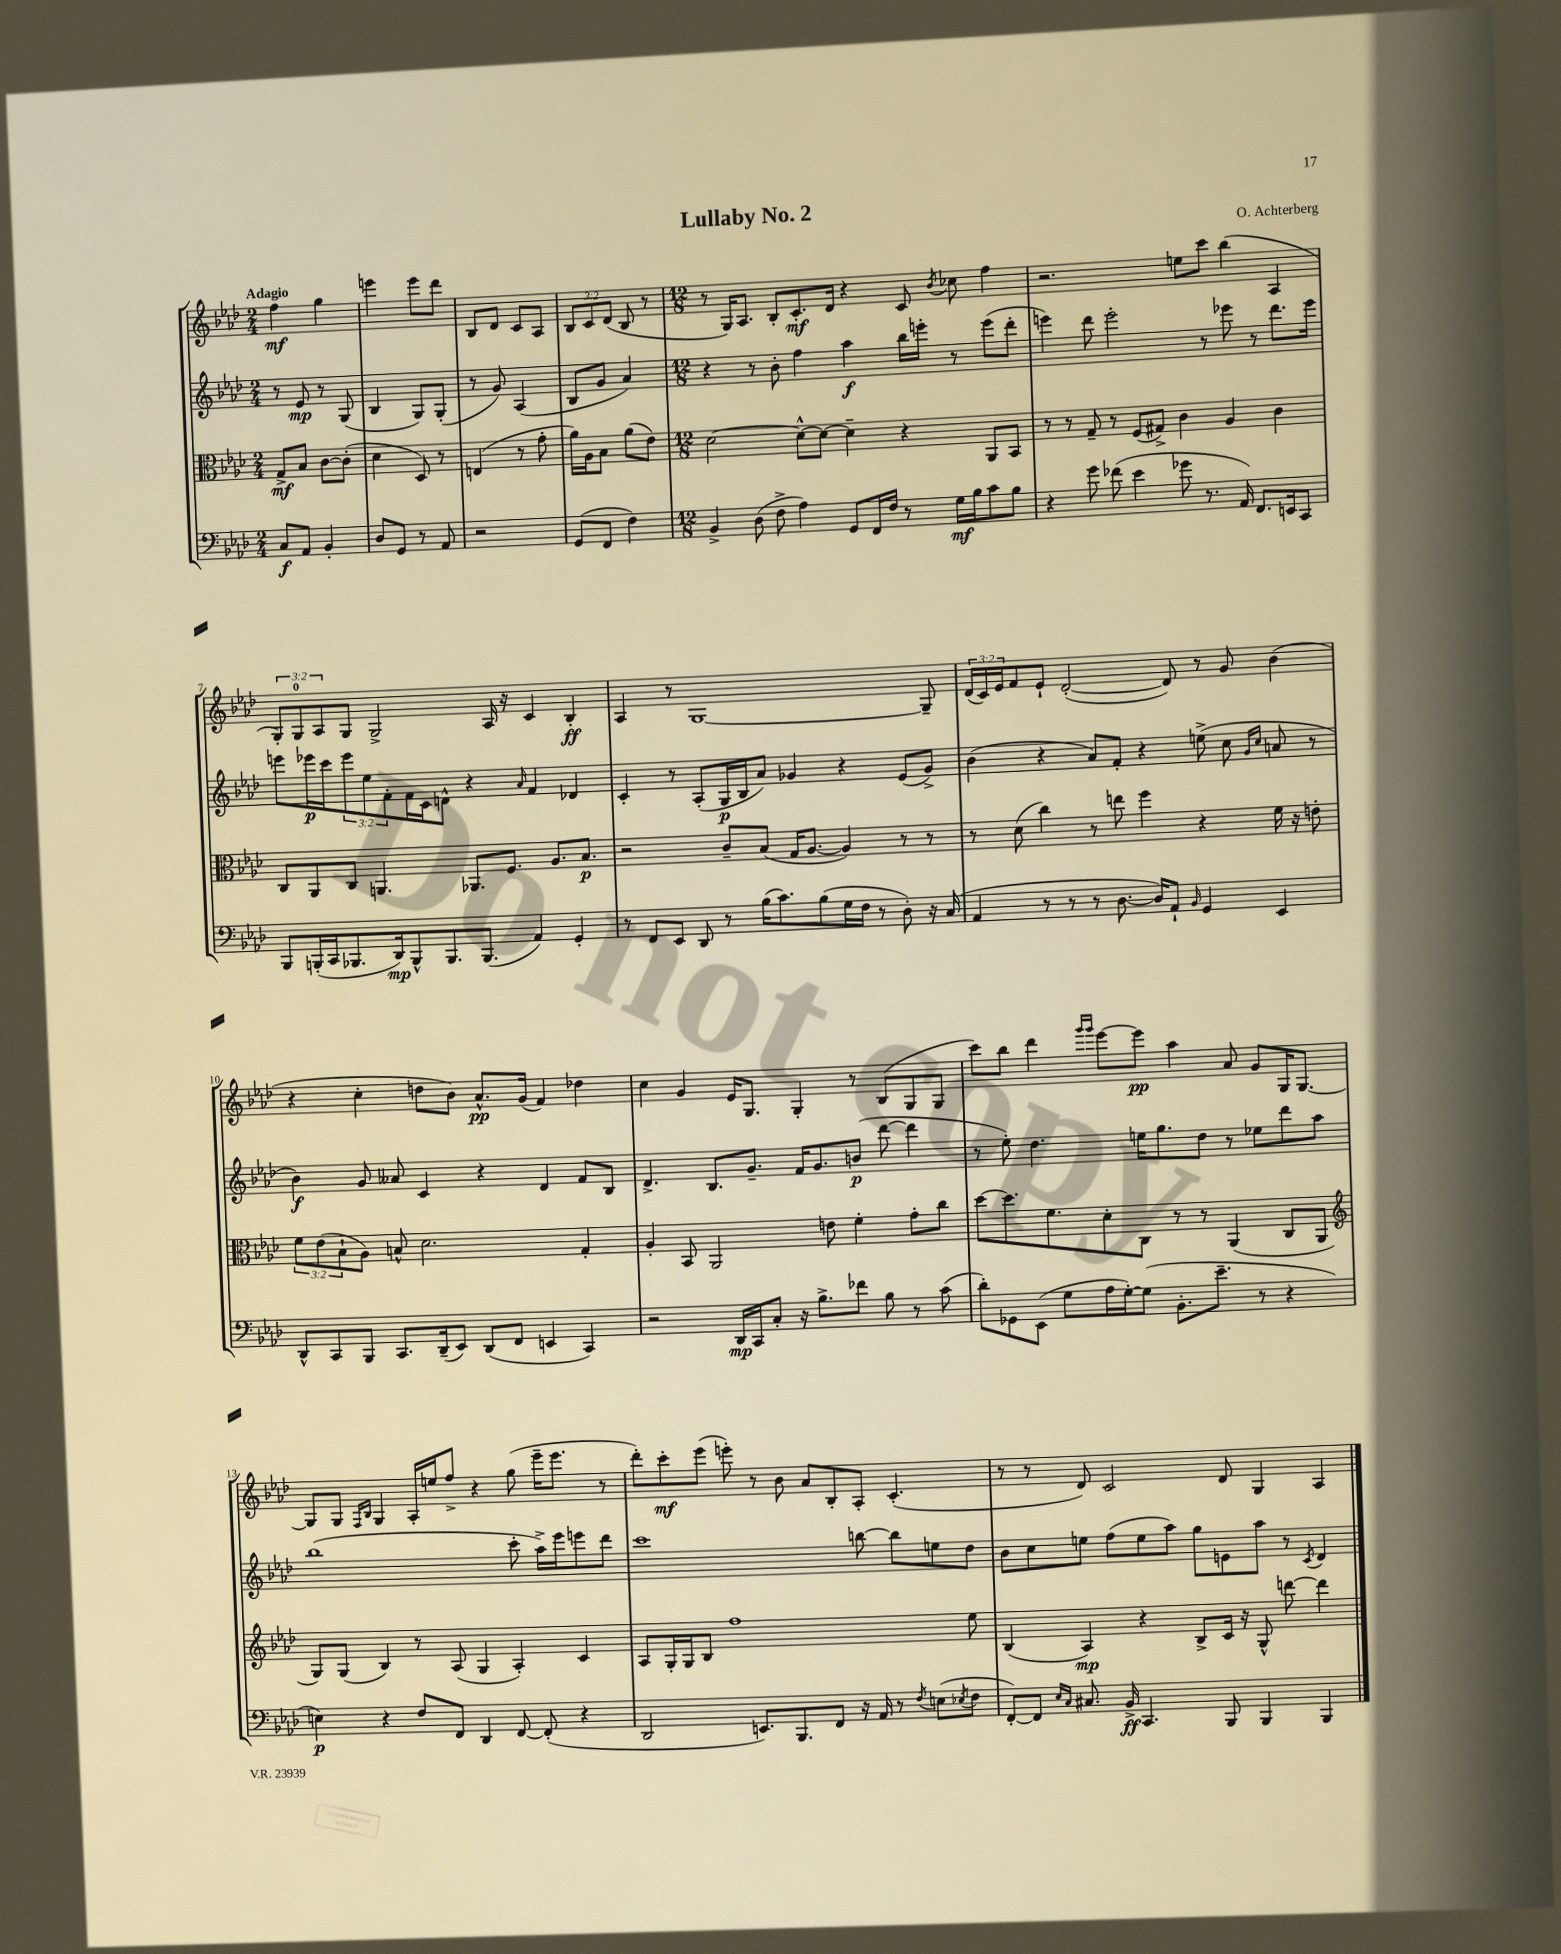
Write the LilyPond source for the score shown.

\header { title = "Lullaby No. 2" composer = "O. Achterberg" }
<<
\new StaffGroup <<
\new Staff = "s0" {
    \clef treble \key aes \major \numericTimeSignature \time 2/4 \override Staff.TupletNumber.text = #tuplet-number::calc-fraction-text \tempo "Adagio"
    f''4\mf g''4 |
    e'''4 e'''8 des'''8 |
    bes8 des'8 c'8 aes8 |
    \tuplet 3/2 { bes8 c'8 des'8( } bes8 r8 |
    \numericTimeSignature \time 12/8 r8 g16) aes8. bes8-. c'8.-.\mf des'16 r4 c'8 \acciaccatura { bes'8 } ces''8 f''4 |
    r2. e''8 c'''8 bes''4( aes4 |
    \tuplet 3/2 { g8-.) g8-0 aes8 } g8 g2-> aes16 r16 c'4 bes4-.\ff |
    aes4 r8 g1~ g8-- |
    \tuplet 3/2 { des'16( c'16) ees'16 } f'8 ees'8-! des'2~-.( des'8) r8 g'8 bes'4( |
    r4 c''4-. d''8 bes'8) aes'8.-^\pp g'16( f'4) des''4 |
    c''4 g'4 ees'16 g8. g4-. r8 bes8( g8 g8 |
    c'''8) bes''8 des'''4 \grace { g'''16 g'''16 } ees'''8~ ees'''8\pp aes''4 aes'8 g'8 g16 g8.~ |
    g8 g8 \grace { f16 bes16 } g4 aes16-. e''16 f''8-> r4 g''8( ees'''16-- ees'''8. r8 |
    des'''8-.) c'''8-.\mf ees'''8( e'''8-.) r8 bes'8 aes'8 bes8-. aes8-. c'4.-.( |
    r8 r8 des'8) c'2 des'8 g4 aes4 \bar "|." |
}
\new Staff = "s1" {
    \clef treble \key aes \major \numericTimeSignature \time 2/4 \override Staff.TupletNumber.text = #tuplet-number::calc-fraction-text
    r8 ees'8\mp r8 g8( |
    bes4 g8) g8-.( |
    r8 g'8) aes4( |
    bes8 g'8 aes'4) |
    \numericTimeSignature \time 12/8 r4 r8 bes'8-. f''4 aes''4\f bes''16 e'''16-. r8 e'''8( des'''8-. |
    e'''4) des'''8 e'''2-. r8 ees'''8 r8 des'''8. ees'''16 |
    e'''8 ees'''16\p c'''16 \tuplet 3/2 { ees'''8 ees''8 f'8-. } f'16 c'16 d'8-^ r4 \grace { aes'16 } f'4 des'4 |
    c'4-. r8 aes8-.( g16\p bes16 aes'8) ges'4 r4 ees'8( ges'8->) |
    bes'4( r4 aes'8) f'8-. r4 e''8->( c''8 \grace { g'16 c''16 } a'8 r8 |
    bes'4\f) g'8 aeses'8 c'4 r4 des'4 f'8 bes8 |
    des'4.-> bes8. g'8.-- f'16 g'8. b'8\p( des'''8~ des'''4 |
    r8 ees''8-.) des''4. e''16 g''8. des''8 r8 ees''8 des'''8 aes''8 |
    bes''1( c'''8-. aes''16->) ees'''16 e'''8 des'''8 |
    c'''1 b''8~ b''8 e''8 des''8 |
    bes'8 c''8 e''8 f''8( e''8 aes''8) g''8 e'8 aes''8 r8 \acciaccatura { c'8 } des'4 \bar "|." |
}
\new Staff = "s2" {
    \clef alto \key aes \major \numericTimeSignature \time 2/4 \override Staff.TupletNumber.text = #tuplet-number::calc-fraction-text
    g8->\mf bes8 c'8~ c'8-.( |
    des'4 des8) r8 |
    e4( r8 g'8-. |
    aes'16) aes16 bes8 aes'8( ees'8) |
    \numericTimeSignature \time 12/8 des'2~ des'8~-^ des'8~ des'4-- r4 aes,8 bes,8 |
    r8 r8 g8-- r8 f8( gis8->) c'4 aes4 c'4 |
    c8 aes,8 c8 a,4. aes,8. f8. aes8. bes8.\p |
    r2 c'8-- bes8( g16 aes8.~ aes4) r8 r8 |
    r8 des'8( c''4) r8 e''8 f''4 r4 f'16 r16 e'8-. |
    \tuplet 3/2 { f'8 ees'8( bes8-! } aes8) b8-^ des'2. g4-. |
    aes4-. bes,8 aes,2 e'8 f'4-. g'8-. c''8 |
    des''8~ des''8. f'8. des'8-. c8 r8 r8 aes,4( c8 aes,8 |
    \clef treble g8) g8( bes4) r8 aes8( g4 aes4-.) c'4 |
    aes8 g16-. g16 bes8 f''1 ees''8 |
    bes4( aes4\mp) r4 bes8-> c'16 r16 g8-^ d'''8~ d'''4 \bar "|." |
}
\new Staff = "s3" {
    \clef bass \key aes \major \numericTimeSignature \time 2/4
    c8\f aes,8 bes,4-. |
    des8 g,8 r8 aes,8 |
    r2 |
    g,8( f,8 f4) |
    \numericTimeSignature \time 12/8 bes,4-> des8( f8-> aes4) g,8 f,16 f16 r8 g16\mf bes16 c'8 bes8 |
    r4 g'8 fes'8( ees'4 ges'8 r8. aes,16) f,8. e,16 c,8 |
    bes,,8 b,,16-.( c,16 bes,,8. des,16\mp) bes,,8-^ bes,,8. bes,,8.( aes,4) g,4-. |
    r8 f,8 ees,8 des,8 r8 bes16( c'8.) bes8( g16 f16 r8 des8-.) r16 c16( |
    aes,4 r8 r8 r8 des8.~ des16) aes,8-! \grace { bes,16 } g,4 ees,4 |
    des,8-^ c,8 bes,,8 c,8. des,16--( ees,8) des,8( f,8 e,4 c,4) |
    r2 des,16\mp c,16 c8-. r16 bes8.-> fes'8 bes8 r8 c'8( |
    des'8-.) ges,8 ees,8( g8 aes16 g16~-.) g8( bes,8.-. ees'8.-- r8 r4 |
    e4\p) r4 f8 f,8 des,4 f,8~ f,8-.( r4 |
    des,2 e,8.) bes,,8. f,8 r16 aes,16 r8 \acciaccatura { f8 } e8( \acciaccatura { ees8 } f8 |
    f,8~-.) f,8 \grace { ees16 c16 } cis8. bes,16->\ff c,4. bes,,8 bes,,4 bes,,4 \bar "|." |
}
>>
>>
